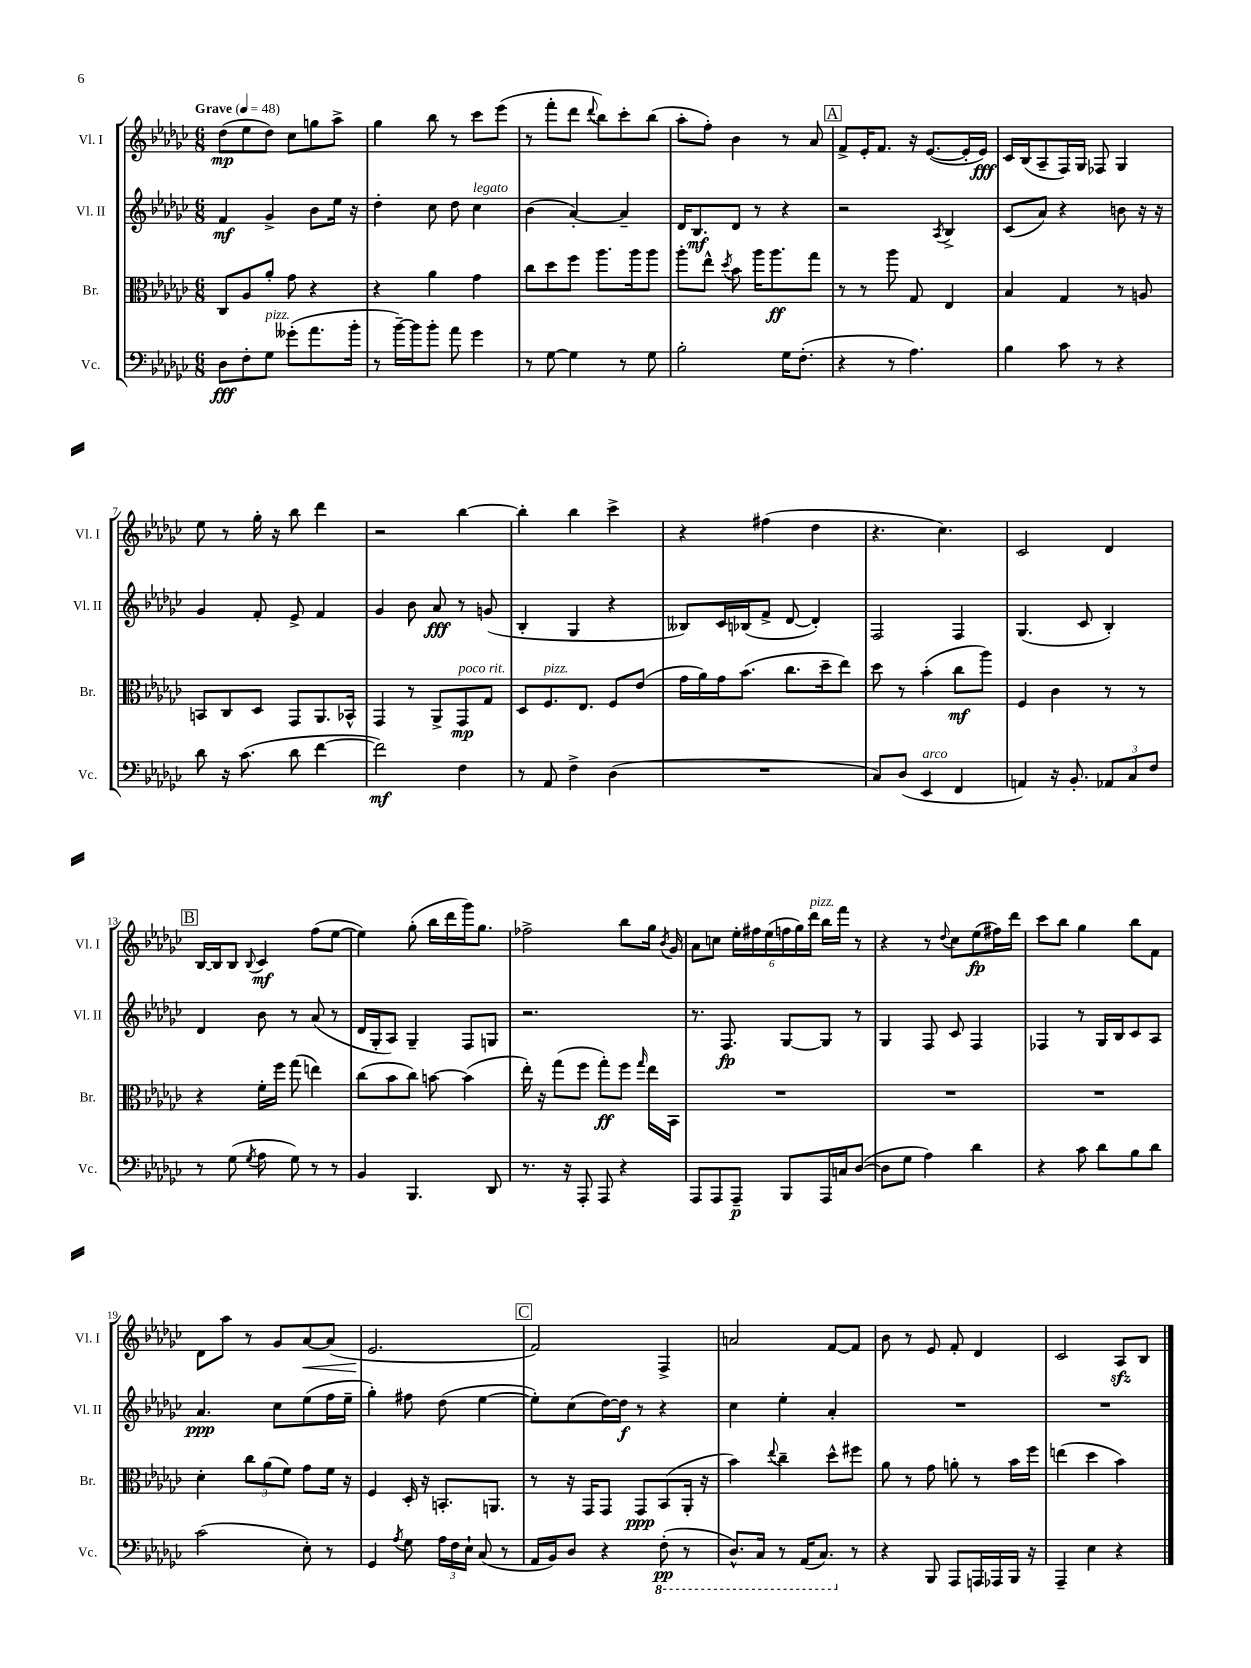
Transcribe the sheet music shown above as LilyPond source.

<<
\new StaffGroup <<
\new Staff = "s0" \with { instrumentName = "Vl. I" shortInstrumentName = "Vl. I" } {
    \clef treble \key ges \major \numericTimeSignature \time 6/8 \tempo "Grave" 4 = 48
    \autoBeamOff des''8[\mp( ees''8 des''8]) ces''8[ g''8 aes''8]-> |
    ges''4 bes''8 r8 ces'''8[ ees'''8]( |
    r8 f'''8[-. des'''8] \appoggiatura { des'''8 } bes''8[) ces'''8-. bes''8]( |
    aes''8[-. f''8]-.) bes'4 r8 aes'8 |
    \mark \markup { \box "A" } f'8[-> ees'16-. f'8.] r16 ees'8.[~( ees'16-. ees'16]\fff) |
    ces'16[ bes16( aes8-- f16) ges16] fes8 ges4 |
    ees''8 r8 ges''16-. r16 bes''8 des'''4 |
    r2 bes''4~ |
    bes''4-. bes''4 ces'''4-> |
    r4 fis''4( des''4 |
    r4. ces''4.) |
    ces'2 des'4 |
    \mark \markup { \box "B" } bes16[~ bes16 bes8] \appoggiatura { bes8 } ces'4\mf f''8[( ees''8]~ |
    ees''4) ges''8-.( bes''16[ des'''16 ges'''16) ges''8.] |
    fes''2-> bes''8[ ges''16] \acciaccatura { bes'8 } ges'16 |
    aes'8[ c''8] \tuplet 6/4 { ees''16[-. fis''16 ees''16( f''16 ges''16) des'''16]^\markup { \italic "pizz." } } bes''16[ f'''16] r8 |
    r4 r8 \appoggiatura { des''8 } ces''8[ ees''8\fp( fis''16) des'''16] |
    ces'''8[ bes''8] ges''4 bes''8[ f'8] |
    des'8[ aes''8] r8 ges'8[ aes'8~\< aes'8]( |
    ees'2.\! |
    \mark \markup { \box "C" } f'2) f4-> |
    a'2 f'8[~ f'8] |
    bes'8 r8 ees'8 f'8-. des'4 |
    ces'2 aes8[\sfz bes8] \bar "|." |
}
\new Staff = "s1" \with { instrumentName = "Vl. II" shortInstrumentName = "Vl. II" } {
    \clef treble \key ges \major \numericTimeSignature \time 6/8
    \autoBeamOff f'4\mf ges'4-> bes'8[ ees''16] r16 |
    des''4-. ces''8 des''8 ces''4^\markup { \italic "legato" } |
    bes'4( aes'4~-.) aes'4-- |
    des'16[ bes8.\mf des'8] r8 r4 |
    \mark \markup { \box "A" } r2 \acciaccatura { aes8 } bes4-> |
    ces'8[( aes'8]) r4 b'8 r16 r16 |
    ges'4 f'8-. ees'8-> f'4 |
    ges'4 bes'8 aes'8\fff r8 g'8( |
    bes4-. ges4 r4 |
    beses8[) ces'16 bes16( f'8]-> des'8~ des'4-.) |
    f2 f4 |
    ges4.( ces'8 bes4-.) |
    \mark \markup { \box "B" } des'4 bes'8 r8 aes'8( r8 |
    des'16[ ges16-. aes8]) ges4-- f8[ g8] |
    r2. |
    r8. f8.\fp ges8[~ ges8] r8 |
    ges4 f8 ces'8 f4 |
    fes4 r8 ges16[ bes16 ces'8 aes8] |
    aes'4.\ppp ces''8[ ees''8( f''16 ees''16]-- |
    ges''4-.) fis''8 des''8( ees''4~ |
    \mark \markup { \box "C" } ees''8[-.) ces''8( des''16~) des''16]\f r8 r4 |
    ces''4 ees''4-. aes'4-. |
    R2. |
    R2. \bar "|." |
}
\new Staff = "s2" \with { instrumentName = "Br." shortInstrumentName = "Br." } {
    \clef alto \key ges \major \numericTimeSignature \time 6/8
    \autoBeamOff ces8[ aes8 aes'8]-. ges'8 r4 |
    r4 aes'4 ges'4 |
    ces''8[ des''8 f''8] aes''8.[ aes''16 aes''8] |
    aes''8[-. ees''8]-^ \acciaccatura { des''8 } bes'8 aes''16[ aes''8.\ff ges''8] |
    \mark \markup { \box "A" } r8 r8 aes''8 ges8 ees4 |
    bes4 ges4 r8 a8 |
    b,8[ ces8 des8] ges,8[ aes,8. bes,16]-^ |
    ges,4 r8 aes,8[-> ges,8\mp^\markup { \italic "poco rit." } ges8] |
    des8[ f8.^\markup { \italic "pizz." } ees8.] f8[ ees'8]( |
    ges'16[ aes'16) ges'16 bes'8.]( ces''8.[ des''16-- ees''8]) |
    des''8 r8 bes'4-.( ces''8[\mf aes''8]) |
    f4 ces'4 r8 r8 |
    \mark \markup { \box "B" } r4 f'16[-. f''16] ges''8( e''4) |
    ces''8[( bes'8 ces''8]) b'8~ b'4( |
    ees''16-.) r16 ges''8[( f''8] ges''8[-.\ff) f''8] \grace { ges''16 } ees''16[ bes,16] |
    R2. |
    R2. |
    R2. |
    des'4-. \tuplet 3/2 { ces''8[ aes'8( f'8]) } ges'8[ f'16] r16 |
    f4 des16-. r16 b,8.[-. a,8.] |
    \mark \markup { \box "C" } r8 r16 ges,16[ ges,8] ges,8[\ppp bes,8( aes,16]-. r16 |
    bes'4) \appoggiatura { ees''8 } ces''4-- des''8[-^ fis''8] |
    aes'8 r8 ges'8 a'8-. r8 bes'16[ f''16] |
    e''4( des''4 bes'4) \bar "|." |
}
\new Staff = "s3" \with { instrumentName = "Vc." shortInstrumentName = "Vc." } {
    \clef bass \key ges \major \numericTimeSignature \time 6/8
    \autoBeamOff des8[\fff f8-. ges8]^\markup { \italic "pizz." } geses'8[-.( aes'8. bes'16]-. |
    r8 bes'16[~--) bes'16 bes'8]-. aes'8 ges'4 |
    r8 ges8~ ges4 r8 ges8 |
    bes2-. ges16[ f8.]-.( |
    \mark \markup { \box "A" } r4 r8 aes4.) |
    bes4 ces'8 r8 r4 |
    des'8 r16 ces'8.( des'8 f'4~ |
    f'2\mf) f4 |
    r8 aes,8 f4-> des4( |
    R2. |
    ces8[) des8]( ees,4^\markup { \italic "arco" } f,4 |
    a,4) r16 bes,8.-. \tuplet 3/2 { aes,8[ ces8 f8] } |
    \mark \markup { \box "B" } r8 ges8( \acciaccatura { ges8 } aes8 ges8) r8 r8 |
    bes,4 bes,,4. des,8 |
    r8. r16 aes,,8-. aes,,8 r4 |
    aes,,8[ aes,,8 aes,,8]--\p bes,,8[ aes,,16 c16 des8]~( |
    des8[ ges8] aes4) des'4 |
    r4 ces'8 des'8[ bes8 des'8] |
    ces'2( ees8-.) r8 |
    ges,4 \acciaccatura { aes8 } ges8 \tuplet 3/2 { aes16[ f16 ees16]-! } ces8( r8 |
    \mark \markup { \box "C" } aes,16[ bes,16) des8] r4 \ottava #-1 f,8-.\pp( r8 |
    des,8.[-^) ces,16] r8 aes,,16[( ces,8.]) \ottava #0 r8 |
    r4 bes,,8 aes,,8[ a,,16 aes,,16 bes,,16] r16 |
    aes,,4-- ees4 r4 \bar "|." |
}
>>
>>
